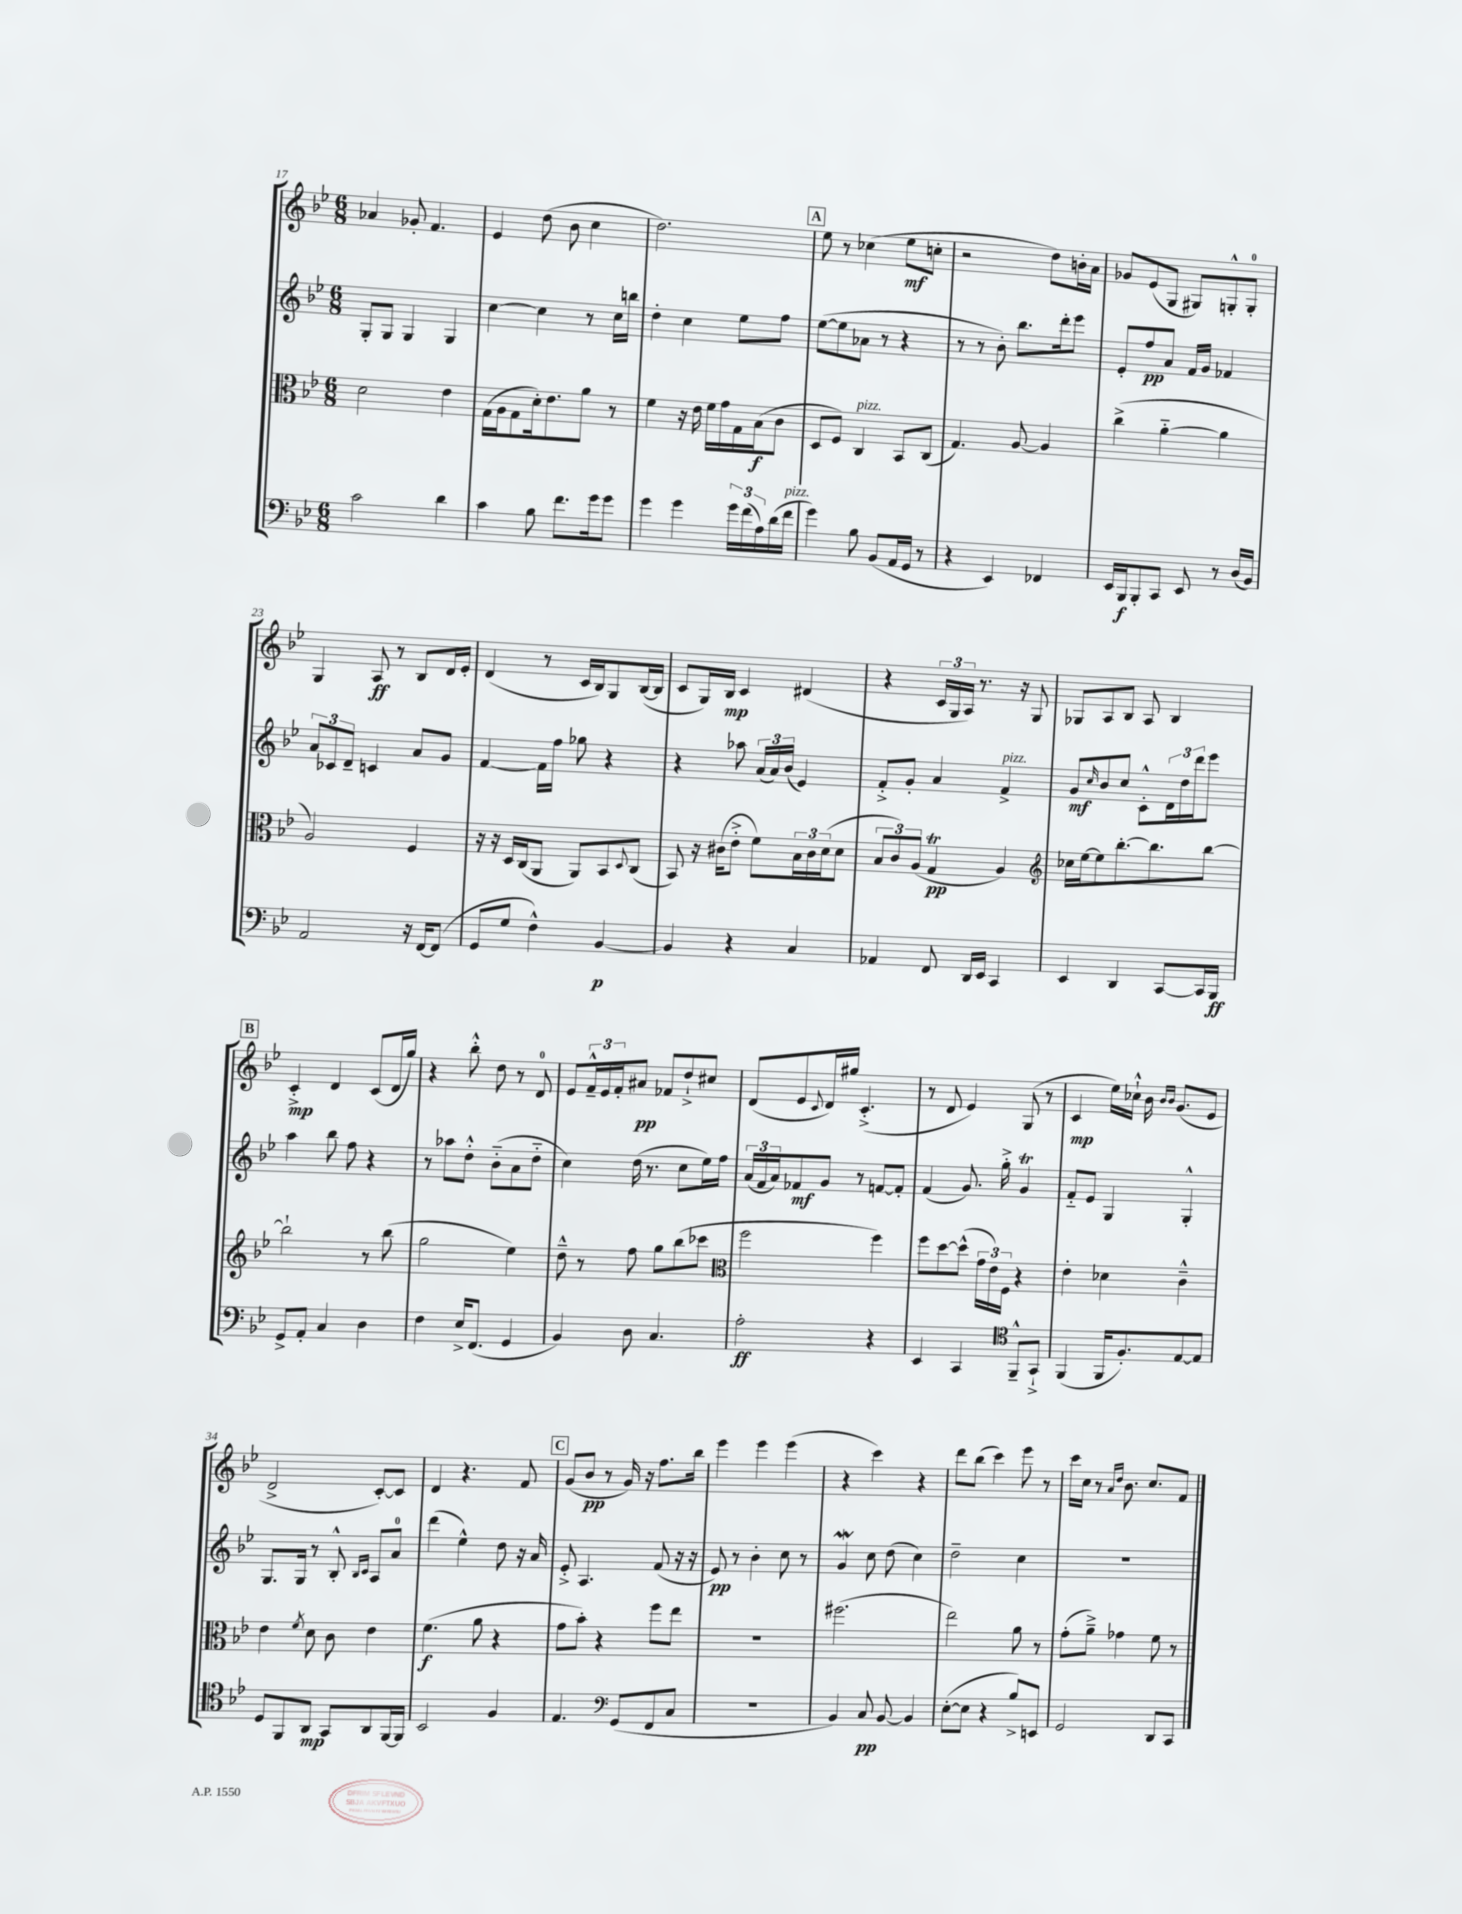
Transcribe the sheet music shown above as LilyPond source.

<<
\new StaffGroup <<
\new Staff = "s0" {
    \clef treble \key bes \major \numericTimeSignature \time 6/8
    aes'4 ges'8-. f'4. |
    ees'4 d''8( bes'8 c''4 |
    d''2.) |
    \mark \markup { \box "A" } ees''8 r8 ces''4( ees''8\mf c''8-. |
    r2 d''8) b'16-. a'16 |
    ges'8 ees'8( g8 gis8) g8-.-^ g8-0-. |
    g4 a8\ff r8 bes8 d'16 ees'16-. |
    d'4( r8 c'16 bes16) g8 bes16~( bes16 |
    c'8 g16) bes16\mp c'4 dis'4( |
    r4 \tuplet 3/2 { c'16 g16 a16) } r8. r16 g8 |
    ges8 a8 bes8 a8 bes4 |
    \mark \markup { \box "B" } c'4-.->\mp d'4 c'8( d'16 g''16) |
    r4 bes''8-.-^ d''8 r8 d'8-0 |
    ees'8 \tuplet 3/2 { f'16---^ ees'16 f'16-. } ais'8\pp fes'8 d''8-!-> cis''8 |
    d'8( ees'8 \appoggiatura { c'8 } d'16) gis''16 c'4.-.->( |
    r8 d'8 ees'4) g8( r8 |
    c'4\mp ees''16) ces''16-!-^ bes'16 \grace { bes'16 bes'16 } g'8.( ees'8 |
    d'2-> c'8~-.) c'8 |
    d'4 r4. f'8 |
    \mark \markup { \box "C" } g'8( bes'8\pp r8 g'16) r16 f''8. bes''16 |
    ees'''4 ees'''4 ees'''4( |
    r4 c'''4) r4 |
    d'''8 bes''8( c'''4) ees'''8 r8 |
    c'''16 c''16 r8 \grace { a'16 d''16 } bes'8. c''8. f'8 \bar "|." |
}
\new Staff = "s1" {
    \clef treble \key bes \major \numericTimeSignature \time 6/8
    g8-. g8 g4 g4 |
    c''4~ c''4 r8 c''16 b''16 |
    d''4-. c''4 ees''8 f''8 |
    \mark \markup { \box "A" } ees''8~( ees''8 aes'8 r8 r4 |
    r8 r8 bes'8-.) bes''8. d'''16-. ees'''8 |
    ees'8-. f''8\pp a'8 f'16 g'16 fes'4 |
    \tuplet 3/2 { a'8 ces'8 d'8-- } c'4 a'8 g'8 |
    f'4~ f'16 f''16 ges''8 r4 |
    r4 aes''8 \tuplet 3/2 { a'16( a'16) bes'16( } ees'4) |
    f'8-.-> g'8-. a'4 f'4->^\markup { \italic "pizz." } |
    g'8\mf \grace { c''16 } bes'8 c''8 c'8-.-^ \tuplet 3/2 { d'16 d''16 d'''16 } ees'''8 |
    \mark \markup { \box "B" } a''4 bes''8 f''8 r4 |
    r8 aes''8 d''8-.-^ bes'8-_( a'8 d''8-_ |
    c''4) d''16( r8. c''8 ees''16) f''16 |
    \tuplet 3/2 { a'16( f'16 a'16) } fes'8\mf g'8 r8 f'8~ f'8-. |
    f'4( g'8.) g''16-.-> g'4\trill |
    f'8-_ ees'8 g4 g4-.-^ |
    g8. g16 r8 bes8-.-^ \grace { bes16 c'16 } a8 a'8-0 |
    d'''4( ees''4-^) d''8 r16 a'16 |
    \mark \markup { \box "C" } ees'8-.-> a4. f'8( r16 r16 |
    ees'8\pp) r8 bes'4-. c''8 r8 |
    g'4\mordent c''8 d''8( c''4) |
    d''2-- c''4 |
    R2. \bar "|." |
}
\new Staff = "s2" {
    \clef alto \key bes \major \numericTimeSignature \time 6/8
    d'2 ees'4 |
    g16( a16 g8 d'16-.) ees'8. a'8 r8 |
    f'4 r16 ees'16 f'16 g'16 g16 bes16\f( c'8 |
    \mark \markup { \box "A" } d8 f8) c4^\markup { \italic "pizz." } bes,8 c8( |
    g4.) a8~ a4 |
    c''4->( a'4~-_ a'4 |
    a2) f4 |
    r16 r16 d16 c16( a,8 a,8) bes,8 \appoggiatura { d8 } c8( |
    bes,8) r16 cis'16( ees'8-.-> f'8) \tuplet 3/2 { bes16 cis'16 d'16( } d'8 |
    \tuplet 3/2 { bes8 c'8) a8( } g4\trill\pp a4) |
    \clef treble ces''16 ees''16~ ees''8 bes''8.~-. bes''8. bes''8~ |
    \mark \markup { \box "B" } bes''2-! r8 bes''8( |
    g''2 ees''4) |
    d''8---^ r8 f''8 g''8 bes''8( ces'''8 |
    \clef alto f''2 f''4) |
    f''8 d''8~ d''8-^( \tuplet 3/2 { g'16 ees'16) f16 } r4 |
    ees'4-. des'4 c'4---^ |
    ees'4 \acciaccatura { f'8 } d'8 c'8 ees'4 |
    f'4.\f( a'8 r4 |
    \mark \markup { \box "C" } g'8 bes'8-.) r4 f''8 ees''8 |
    R2. |
    fis''2.( |
    ees''2) a'8 r8 |
    g'8-.( a'8--->) ges'4 f'8 r8 \bar "|." |
}
\new Staff = "s3" {
    \clef bass \key bes \major \numericTimeSignature \time 6/8
    c'2 d'4 |
    c'4 bes8 f'8. g'16 g'8 |
    g'4 g'4 \tuplet 3/2 { g'16 f'16( a16) } d'16( f'16^\markup { \italic "pizz." } |
    \mark \markup { \box "A" } g'4) bes8 bes,8( a,16 g,16 r8 |
    r4 ees,4) fes,4 |
    ees,16 bes,,16\f bes,,8-. c,8 ees,8 r8 d16( bes,16) |
    a,2 r16 f,16~ f,8( |
    g,8 g8 f4-^) bes,4~\p |
    bes,4 r4 c4 |
    aes,4 f,8 d,16 ees,16 c,4 |
    ees,4 d,4 c,8~ c,16 bes,,16\ff |
    \mark \markup { \box "B" } g,8-> a,8-. c4 d4 |
    f4 ees16-> f,8.( g,4 |
    bes,4) d8 c4. |
    a2-.\ff r4 |
    ees,4 c,4 \clef tenor f,8---^ g,8-!-> |
    f,4( f,16 f8.-.) ees8~ ees8 |
    d8 f,8 a,8\mp g,8 a,8 f,16~ f,16 |
    bes,2 f4 |
    \mark \markup { \box "C" } ees4. \clef bass g,8( f,8 c8 |
    R2. |
    bes,4) c8\pp bes,8~ bes,4 |
    ees8~-.( ees8 r4 bes8->) e,8 |
    g,2 d,8 c,8 \bar "|." |
}
>>
>>
\layout { \context { \Score currentBarNumber = #17 } }
